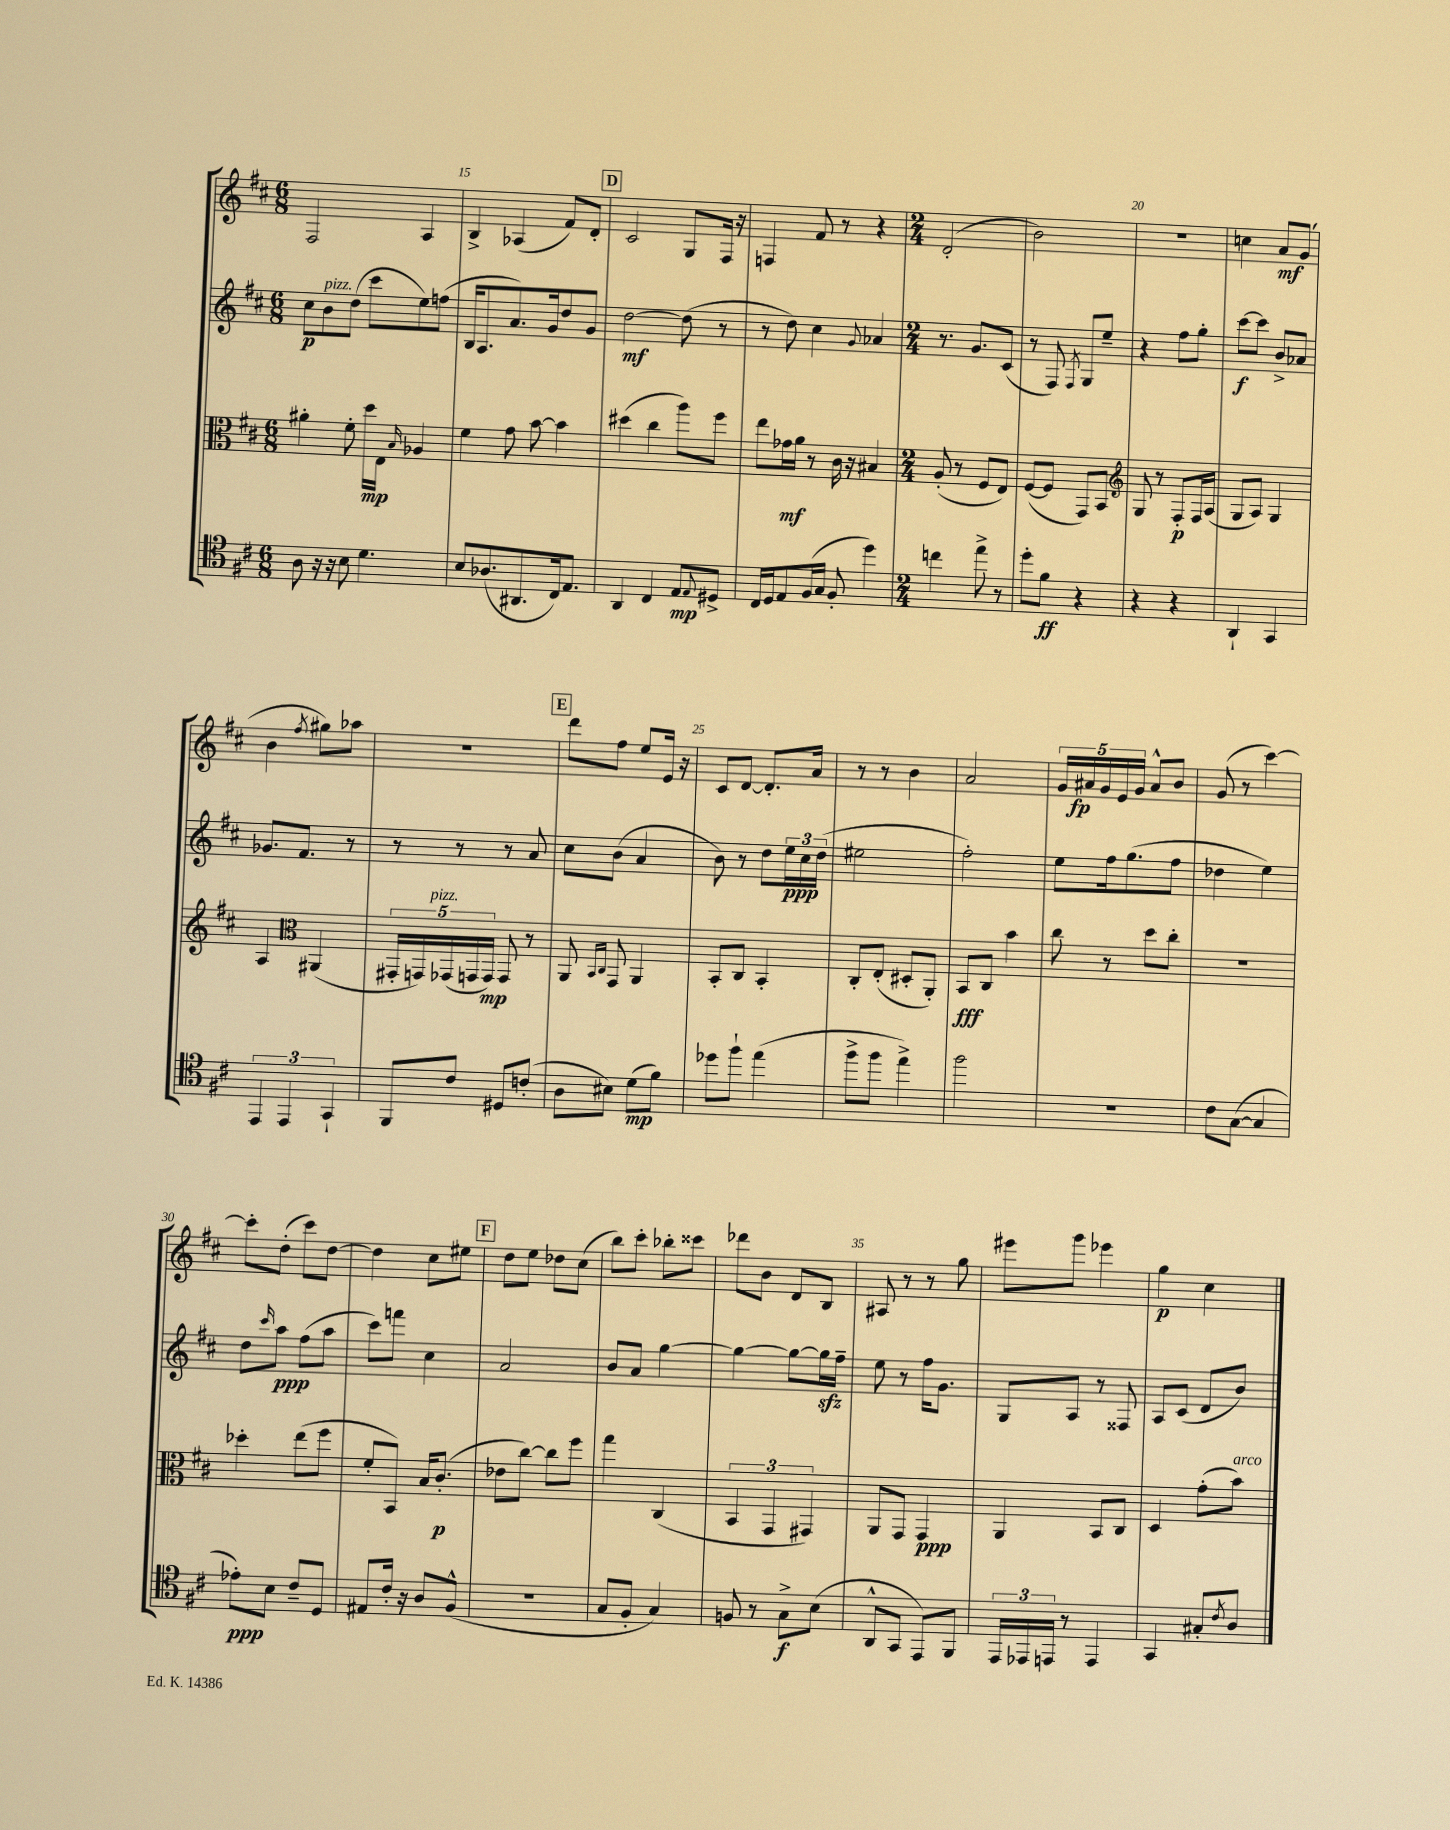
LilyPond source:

<<
\new StaffGroup <<
\new Staff = "s0" {
    \clef treble \key d \major \numericTimeSignature \time 6/8
    fis2 a4 |
    b4-> aes4( fis'8) d'8-. |
    \mark \markup { \box "D" } cis'2 g8 fis16 r16 |
    f4 fis'8 r8 r4 |
    \numericTimeSignature \time 2/4 d'2-.( |
    b'2) |
    R2 |
    c''4 a'8\mf g'8( |
    b'4 \acciaccatura { fis''8 } gis''8) aes''8 |
    r2 |
    \mark \markup { \box "E" } d'''8 fis''8 e''8 e'16 r16 |
    cis'8 d'8~ d'8.-. a'16 |
    r8 r8 b'4 |
    a'2 |
    \tuplet 5/4 { g'16 ais'16\fp g'16 e'16 g'16 } ais'8-^ b'8 |
    g'8( r8 cis'''4~) |
    cis'''8-. d''8-.( cis'''8) d''8~ |
    d''4 cis''8 eis''8 |
    \mark \markup { \box "F" } d''8 e''8 des''8 cis''8( |
    b''8) cis'''8-. bes''8-. cisis'''8 |
    des'''8 b'8 d'8 b8 |
    ais8 r8 r8 g''8 |
    eis'''8 g'''8 ees'''4 |
    g''4\p cis''4 \bar "|." |
}
\new Staff = "s1" {
    \clef treble \key d \major \numericTimeSignature \time 6/8
    cis''8\p b'8^\markup { \italic "pizz." } d''8( cis'''8 e''8) f''8( |
    b16 a8. a'8.) g'16 d''8 g'8 |
    \mark \markup { \box "D" } d''2~\mf d''8( r8 |
    r8 d''8) cis''4 \appoggiatura { g'8 } aes'4 |
    \numericTimeSignature \time 2/4 r8. g'8. cis'8( |
    r8 fis8) \acciaccatura { fis8 } g8 e''8-- |
    r4 fis''8 g''8-. |
    cis'''8~\f cis'''8 b'8-> aes'8 |
    ges'8. fis'8. r8 |
    r8 r8 r8 a'8 |
    \mark \markup { \box "E" } cis''8 b'8( a'4 |
    b'8) r8 d''8 \tuplet 3/2 { e''16\ppp cis''16 d''16( } |
    eis''2 |
    fis''2-.) |
    e''8 fis''16 g''8.( fis''8 |
    des''4 e''4) |
    d''8 \grace { cis'''16 } a''8\ppp fis''8( a''8 |
    cis'''8) f'''8 cis''4 |
    \mark \markup { \box "F" } a'2 |
    b'8 a'8 g''4~ |
    g''4~ g''8~ g''16\sfz fis''16-- |
    e''8 r8 fis''16 g'8. |
    g8 a8 r8 fisis8 |
    a8 cis'8( d'8 b'8) \bar "|." |
}
\new Staff = "s2" {
    \clef alto \key d \major \numericTimeSignature \time 6/8
    ais'4-. fis'8-. d''16\mp e16 \grace { b16 } aes4 |
    fis'4 g'8 b'8~ b'4 |
    \mark \markup { \box "D" } dis''4( cis''4 a''8) fis''8 |
    e''8 ges'16\mf a'16 r8 cis'16 r16 bis4 |
    \numericTimeSignature \time 2/4 a8-.( r8 fis8 e8) |
    fis8~( fis8 g,8) b,8 |
    \clef treble g8 r8 fis8-.\p fis16 a16( |
    g8 a8) g4 |
    a4 \clef alto ais,4( |
    \tuplet 5/4 { gis,16-. g,16) ges,16^\markup { \italic "pizz." }( g,16 g,16\mp) } g,8 r8 |
    \mark \markup { \box "E" } a,8 \grace { b,16 cis16 } g,8 a,4 |
    b,8-. cis8 b,4-. |
    cis8-. e8-.( dis8-. a,8-.) |
    b,8\fff cis8 b'4 |
    cis''8 r8 d''8 cis''8-. |
    R2 |
    des''4-. e''8( fis''8 |
    fis'8-. b,8) b16 cis'8.-.\p( |
    \mark \markup { \box "F" } ees'8 cis''8~) cis''8 fis''8 |
    g''4 cis4( |
    \tuplet 3/2 { b,4 g,4 gis,4) } |
    a,8 g,8 g,4\ppp |
    a,4 b,8 cis8 |
    d4 g'8-.( b'8^\markup { \italic "arco" }) \bar "|." |
}
\new Staff = "s3" {
    \clef tenor \key d \major \numericTimeSignature \time 6/8
    a8 r16 r16 b8 d'4. |
    b8 aes8.( ais,8. cis16) e8. |
    \mark \markup { \box "D" } a,4 cis4 e8\mp \appoggiatura { e8 } dis8-> |
    cis16 d16 e8 fis16( g16 fis8-. d''4) |
    \numericTimeSignature \time 2/4 c''4 e''8-> r8 |
    d''8-. fis'8\ff r4 |
    r4 r4 |
    a,4-! g,4 |
    \tuplet 3/2 { e,4 e,4 g,4-! } |
    fis,8 cis'8 dis8 c'8-.( |
    \mark \markup { \box "E" } a8 bis8) d'8\mp( fis'8) |
    des''8 fis''8-! e''4( |
    fis''8-> fis''8 e''4->) |
    fis''2 |
    R2 |
    cis'8 g8~( g4 |
    ees'8-.\ppp) b8 cis'8-- d8 |
    eis8 cis'16-. r16 a8 fis8-^( |
    \mark \markup { \box "F" } R2 |
    g8 fis8-. g4) |
    f8 r8 g8->\f b8( |
    a,8-^ g,8 e,8) fis,8 |
    \tuplet 3/2 { e,16 ees,16 e,16 } r8 e,4 |
    g,4 gis8-. \acciaccatura { cis'8 } a8 \bar "|." |
}
>>
>>
\layout { \context { \Score currentBarNumber = #14 \override BarNumber.break-visibility = ##(#f #t #t) barNumberVisibility = #(every-nth-bar-number-visible 5) } }
